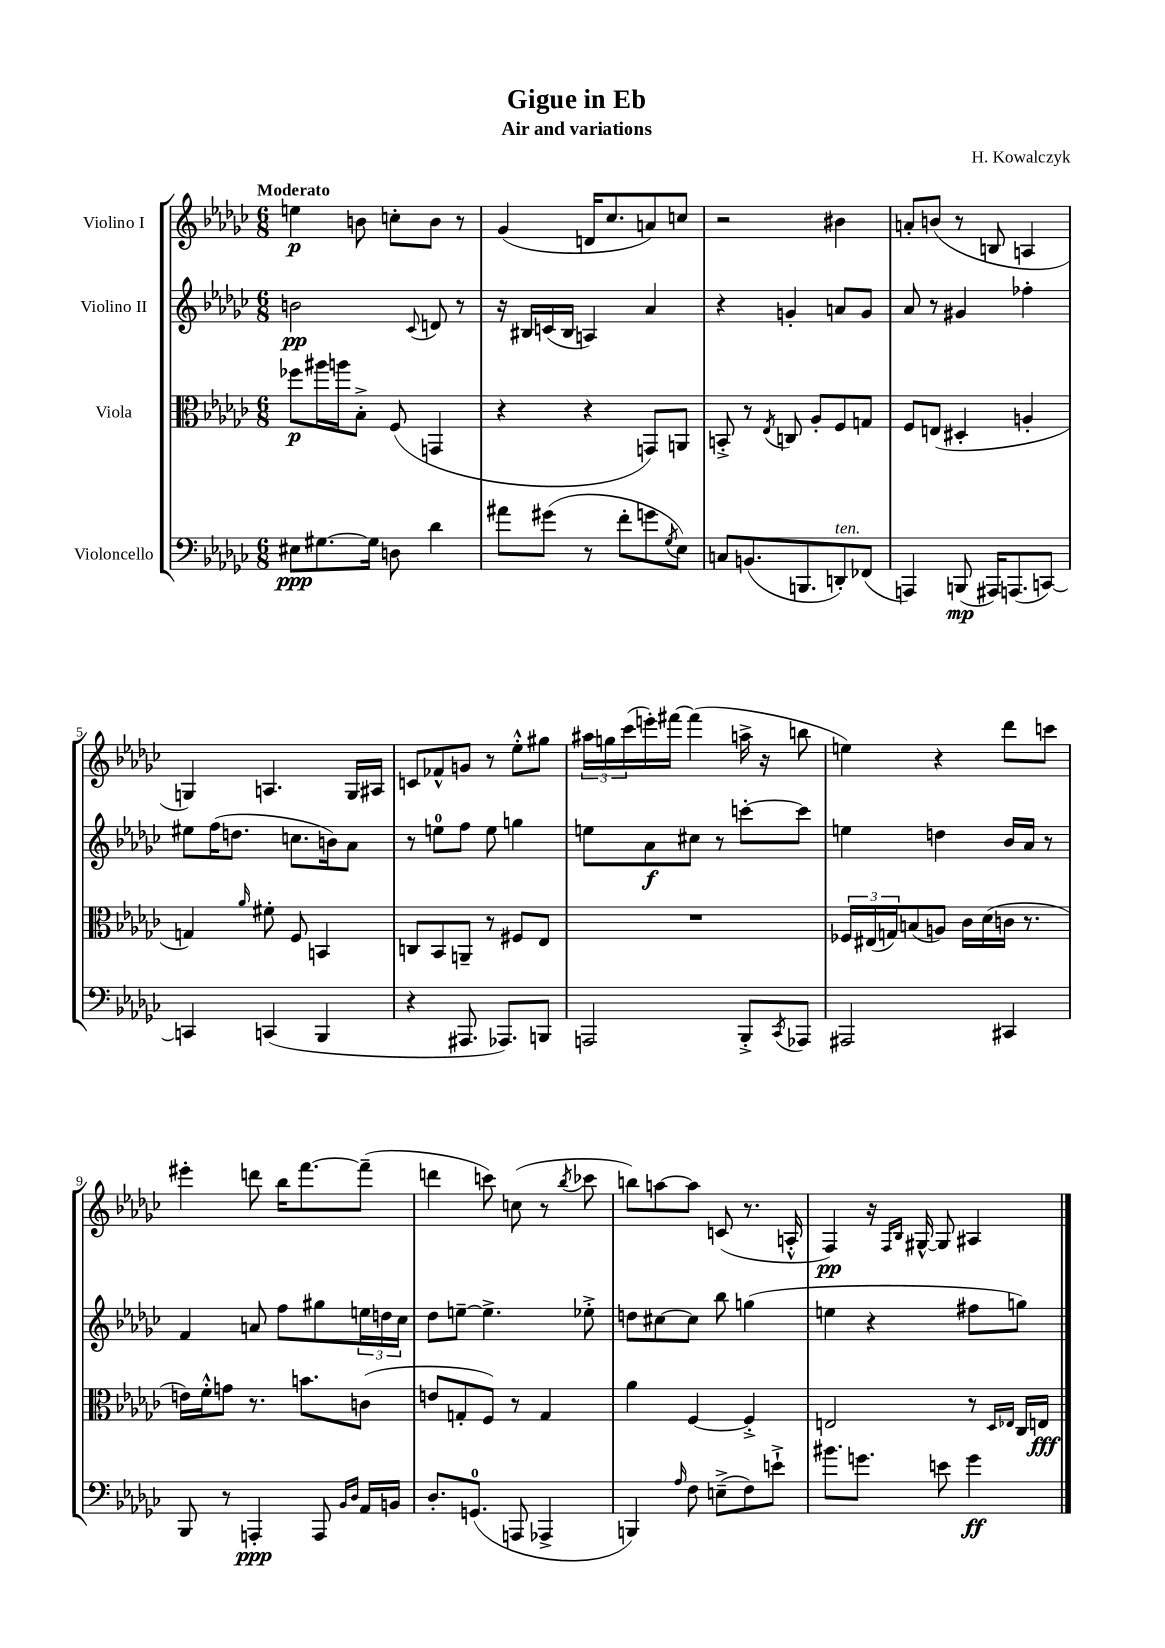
\header { title = "Gigue in Eb" composer = "H. Kowalczyk" subtitle = "Air and variations" }
<<
\new StaffGroup <<
\new Staff = "s0" \with { instrumentName = "Violino I" } {
    \clef treble \key ges \major \numericTimeSignature \time 6/8 \tempo "Moderato"
    e''4\p b'8 c''8-. b'8 r8 |
    ges'4( d'16 ces''8. a'8) c''8 |
    r2 bis'4 |
    a'8-. b'8( r8 b8 a4 |
    g4) a4. g16 ais16 |
    c'8 fes'8-^ g'8 r8 ees''8-.-^ gis''8 |
    \tuplet 3/2 { ais''16 g''16 ces'''16( } e'''16-.) fis'''16~ fis'''4( a''16-> r16 b''8 |
    e''4) r4 des'''8 c'''8 |
    eis'''4-. d'''8 bes''16 f'''8.~ f'''8--( |
    d'''4 c'''8) c''8( r8 \acciaccatura { bes''8 } ces'''8 |
    b''8) a''8~ a''8 c'8( r8. a16-.-^ |
    f4\pp) r16 \grace { f16 bes16 } gis16~-^ gis8 ais4 \bar "|." |
}
\new Staff = "s1" \with { instrumentName = "Violino II" } {
    \clef treble \key ges \major \numericTimeSignature \time 6/8
    b'2\pp \appoggiatura { ces'8 } d'8 r8 |
    r16 bis16 c'16( bis16 a4) aes'4 |
    r4 g'4-. a'8 g'8 |
    aes'8 r8 gis'4 fes''4-. |
    eis''8 f''16( d''8. c''8. b'16) aes'8 |
    r8 e''8-0 f''8 e''8 g''4 |
    e''8 aes'8\f cis''8 r8 c'''8~-. c'''8 |
    e''4 d''4 bes'16 aes'16 r8 |
    f'4 a'8 f''8 gis''8 \tuplet 3/2 { e''16 d''16 ces''16 } |
    des''8 e''8~-- e''4.-> ees''8-.-> |
    d''8 cis''8~ cis''8 bes''8 g''4( |
    e''4 r4 fis''8 g''8) \bar "|." |
}
\new Staff = "s2" \with { instrumentName = "Viola" } {
    \clef alto \key ges \major \numericTimeSignature \time 6/8
    fes''8\p ais''16 a''16 bes8-.-> f8( g,4 |
    r4 r4 g,8) a,8 |
    b,8-.-> r8 \acciaccatura { ees8 } c8 aes8-. f8 g8 |
    f8 e8( dis4-. a4-. |
    g4) \grace { aes'16 } fis'8-. f8 b,4 |
    c8 bes,8 a,8-- r8 fis8 ees8 |
    R2. |
    \tuplet 3/2 { fes16 eis16( g16) } b8( a8) ces'16 des'16( c'16 r8. |
    e'16) f'16-.-^ g'8 r8. b'8. c'8( |
    e'8 g8-. f8) r8 g4 |
    aes'4 f4~ f4-.-> |
    e2 r8 \grace { des16 ees16 } ces16 e16\fff \bar "|." |
}
\new Staff = "s3" \with { instrumentName = "Violoncello" } {
    \clef bass \key ges \major \numericTimeSignature \time 6/8
    eis8\ppp gis8.~ gis16 d8 des'4 |
    ais'8 gis'8( r8 f'8-. g'8 \acciaccatura { ges8 } ees8) |
    c8 b,8.( b,,8. d,8-.^\markup { \italic "ten." }) fes,8( |
    a,,4) b,,8\mp( ais,,16) a,,8.( c,8~) |
    c,4 c,4( bes,,4 |
    r4 ais,,8. aes,,8.) b,,8 |
    a,,2 bes,,8-.-> \acciaccatura { ces,8 } aes,,8 |
    ais,,2 cis,4 |
    bes,,8 r8 a,,4-.\ppp a,,8 \grace { bes,16 des16 } aes,16 b,16 |
    des8.-. g,8.-0( a,,8 aes,,4-> |
    b,,4) \grace { aes16 } f8 e8--->( f8) e'8-!-> |
    bis'8. g'8. e'8 g'4\ff \bar "|." |
}
>>
>>
